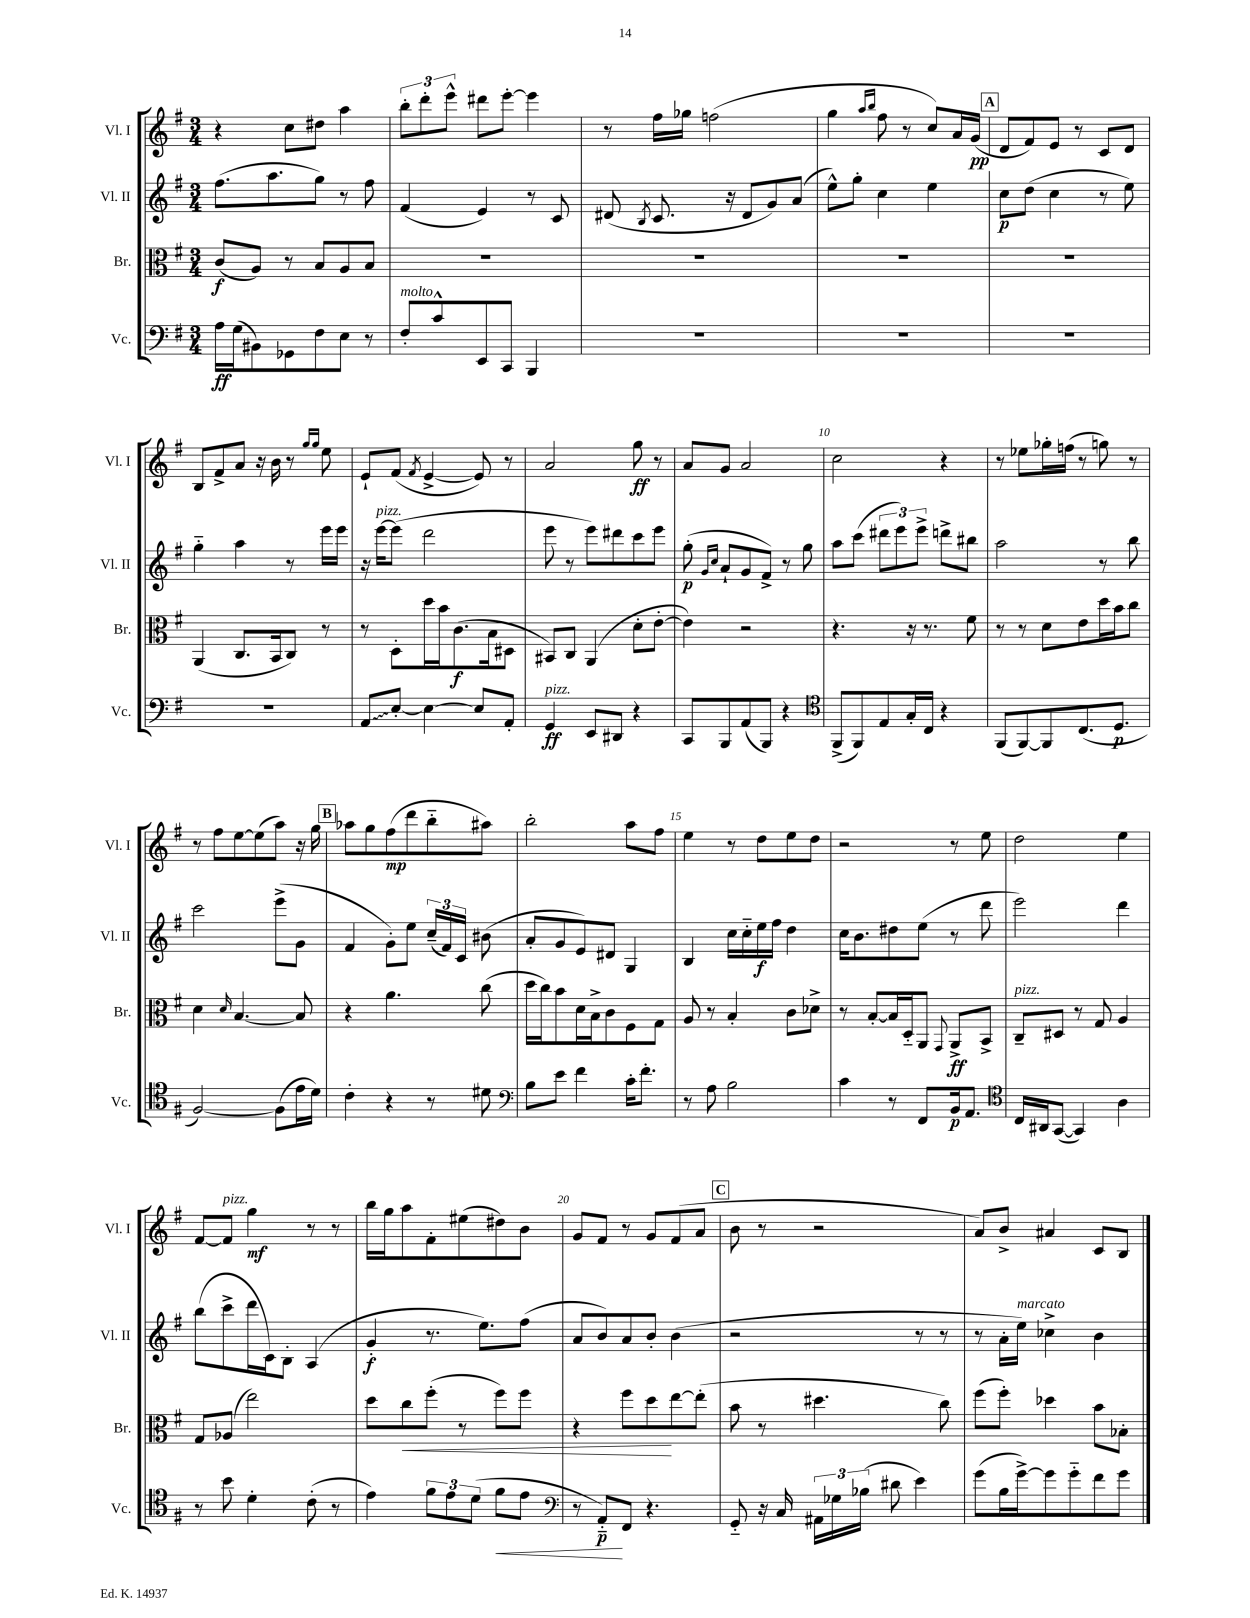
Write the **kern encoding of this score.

**kern	**kern	**kern	**kern
*staff4	*staff3	*staff2	*staff1
*clefF4	*clefC3	*clefG2	*clefG2
*k[f#]	*k[f#]	*k[f#]	*k[f#]
*M3/4	*M3/4	*M3/4	*M3/4
16A	(8c	(8.ff#	4r
(16G	.	.	.
8BB#)	8A)	.	.
.	.	8.aa	.
8GG-	8r	.	8cc
8F#	8B	8gg)	8dd#
8E	8A	8r	4aa
8r	8B	8ff#	.
=	=	=	=
8F#'	2.r	(4f#	12bb'
.	.	.	12ddd'
8c^^	.	.	.
.	.	.	12eee^^
8EE	.	4e)	8ddd#
8CC	.	.	[8eee'
4BBB	.	8r	4eee]
.	.	8c	.
=	=	=	=
2.r	2.r	(8d#	8r
.	.	8qB	.
.	.	8.c	16ff#
.	.	.	16gg-
.	.	.	(2ff
.	.	16r	.
.	.	8d#	.
.	.	8g)	.
.	.	(8a	.
=	=	=	=
2.r	2.r	8ee^^)	4gg
.	.	8gg'	.
.	.	.	16qqaa
.	.	.	16qqbb
.	.	4cc	8ff#
.	.	.	8r
.	.	4ee	8cc)
.	.	.	16a
.	.	.	(16g
=	=	=	=
2.r	2.r	8cc	8d
.	.	(8dd	8f#)
.	.	4cc	8e
.	.	.	8r
.	.	8r	8c
.	.	8ee)	8d
=	=	=	=
2.r	(4AA	4gg'~	8B
.	.	.	8f#^
.	8.C	4aa	8a
.	.	.	16r
.	16BB	.	16b
.	8C)	8r	8r
.	.	.	16qqgg
.	.	.	16qqgg
.	8r	16eee	8ee
.	.	16eee	.
=	=	=	=
8AA	8r	16r	8e`
.	.	[16eee	.
[8E'	8D'	(8eee]	(8f#
.	.	.	8qf#
4E_	16dd	2ddd	[4e^
.	16b	.	.
.	(8.c	.	.
8E]	.	.	8e])
.	16B	.	.
8AA'	8D#	.	8r
=	=	=	=
4GG	8BB#)	8eee	2a
.	8C	8r	.
8EE	(4AA	8eee)	.
8DD#	.	8ddd#	.
4r	8d'	8ccc	8gg
.	[8e'	8eee	8r
=	=	=	=
8CC	4e])	(8gg'	8a
.	.	16qqg	.
.	.	16qqcc	.
8BBB	.	8a`	8g
(8AA	2r	8g	2a
8BBB)	.	8f#^)	.
4r	.	8r	.
.	.	8gg	.
=	=	=	=
*clefC4	*	*	*
(8FF#^	4.r	8aa	2cc
8FF#)	.	(8ccc	.
8E	.	12ddd#	.
.	.	12eee)	.
16G'	16r	.	.
.	.	12eee^	.
16C	8.r	.	.
4r	.	8ddd^	4r
.	8f#	8bb#	.
=	=	=	=
(8FF#	8r	2aa	8r
[8FF#)	8r	.	8ee-
8FF#]	8d	.	16gg-'
.	.	.	(16ff
(8.C	8e	.	8r
.	16dd	8r	8gg)
8.D	16b	.	.
.	8cc	8bb	8r
=	=	=	=
[2F#)	4d	2ccc	8r
.	.	.	8ff#
.	16qqd	.	.
.	[4.B	.	[8ee
.	.	.	(8ee]
(8F#]	.	(8eee^	8aa)
16e	8B]	8g	16r
16d)	.	.	16gg
=	=	=	=
4c'	4r	4f#	8aa-
.	.	.	8gg
4r	4.a	8g')	(8ff#
.	.	8ee	8ddd
8r	.	(24cc~	8bb'~
.	.	24f#)	.
.	.	24c	.
8d#	(8cc	(8b#	8aa#)
=	=	=	=
*clefF4	*	*	*
8B	16dd	8a'	2bb'
.	16cc)	.	.
8e	8b	8g	.
4f#	16d	8e)	.
.	16B^	.	.
.	8c	8d#	.
16c'	8F#	4G	8aa
8.f#'	.	.	.
.	8G	.	8ff#
=	=	=	=
8r	8A	4B	4ee
8A	8r	.	.
2B	4B'	16cc	8r
.	.	16cc'~	.
.	.	16ee	8dd
.	.	16ff#	.
.	8c	4dd	8ee
.	8d-^	.	8dd
=	=	=	=
4c	8r	16cc	2r
.	.	8.b	.
.	[8B'	.	.
8r	16B]	8dd#	.
.	16D'~	.	.
8FF#	8AA	(8ee	.
.	8qqGG	.	.
16BB	8AA^	8r	8r
8.AA	.	.	.
.	8BB^	8ddd	8ee
=	=	=	=
*clefC4	*	*	*
16C	8C~	2eee)	2dd
16AA#	.	.	.
([8GG	8D#	.	.
4GG])	8r	.	.
.	8G	.	.
4A	4A	4ddd	4ee
=	=	=	=
8r	8G	(8bb	[8f#
8b	(8A-	8ccc^	8f#]
4d'	2ee)	16ddd	4gg
.	.	16c)	.
.	.	8B'	.
(8c'	.	(4A	8r
8r	.	.	8r
=	=	=	=
4e)	8dd	4g'	16bb
.	.	.	16gg
.	8cc	.	8aa
12f#	(8ff#'	8.r	8f#'
12e	.	.	.
.	8r	.	(8ee#
(12d	.	.	.
.	.	8.ee)	.
8f#	8ff#)	.	8dd#)
8e	8ff#	(8ff#	8b
=	=	=	=
*clefF4	*	*	*
8r	4r	8a	8g
8AA'~)	.	8b)	8f#
8FF#	8ff#	8a	8r
4.r	8dd	8b'	8g
.	[8ee	(4b	(8f#
.	(8ee']	.	8a
=	=	=	=
8GG'~	8b	2r	8b
16r	8r	.	8r
16C	.	.	.
24AA#	4.dd#	.	2r
24G-	.	.	.
(24B-	.	.	.
8d#	.	.	.
4e)	.	8r	.
.	8cc)	8r	.
=	=	=	=
(8g	(8ff#	8r	8a)
16B	8ff#')	16a'	8b^
[16g^)	.	16ee)	.
8g]	4dd-	4cc-^	4a#
8g'~	.	.	.
8f#	8b	4b	8c
8g	8B-'	.	8B
==	==	==	==
*-	*-	*-	*-
